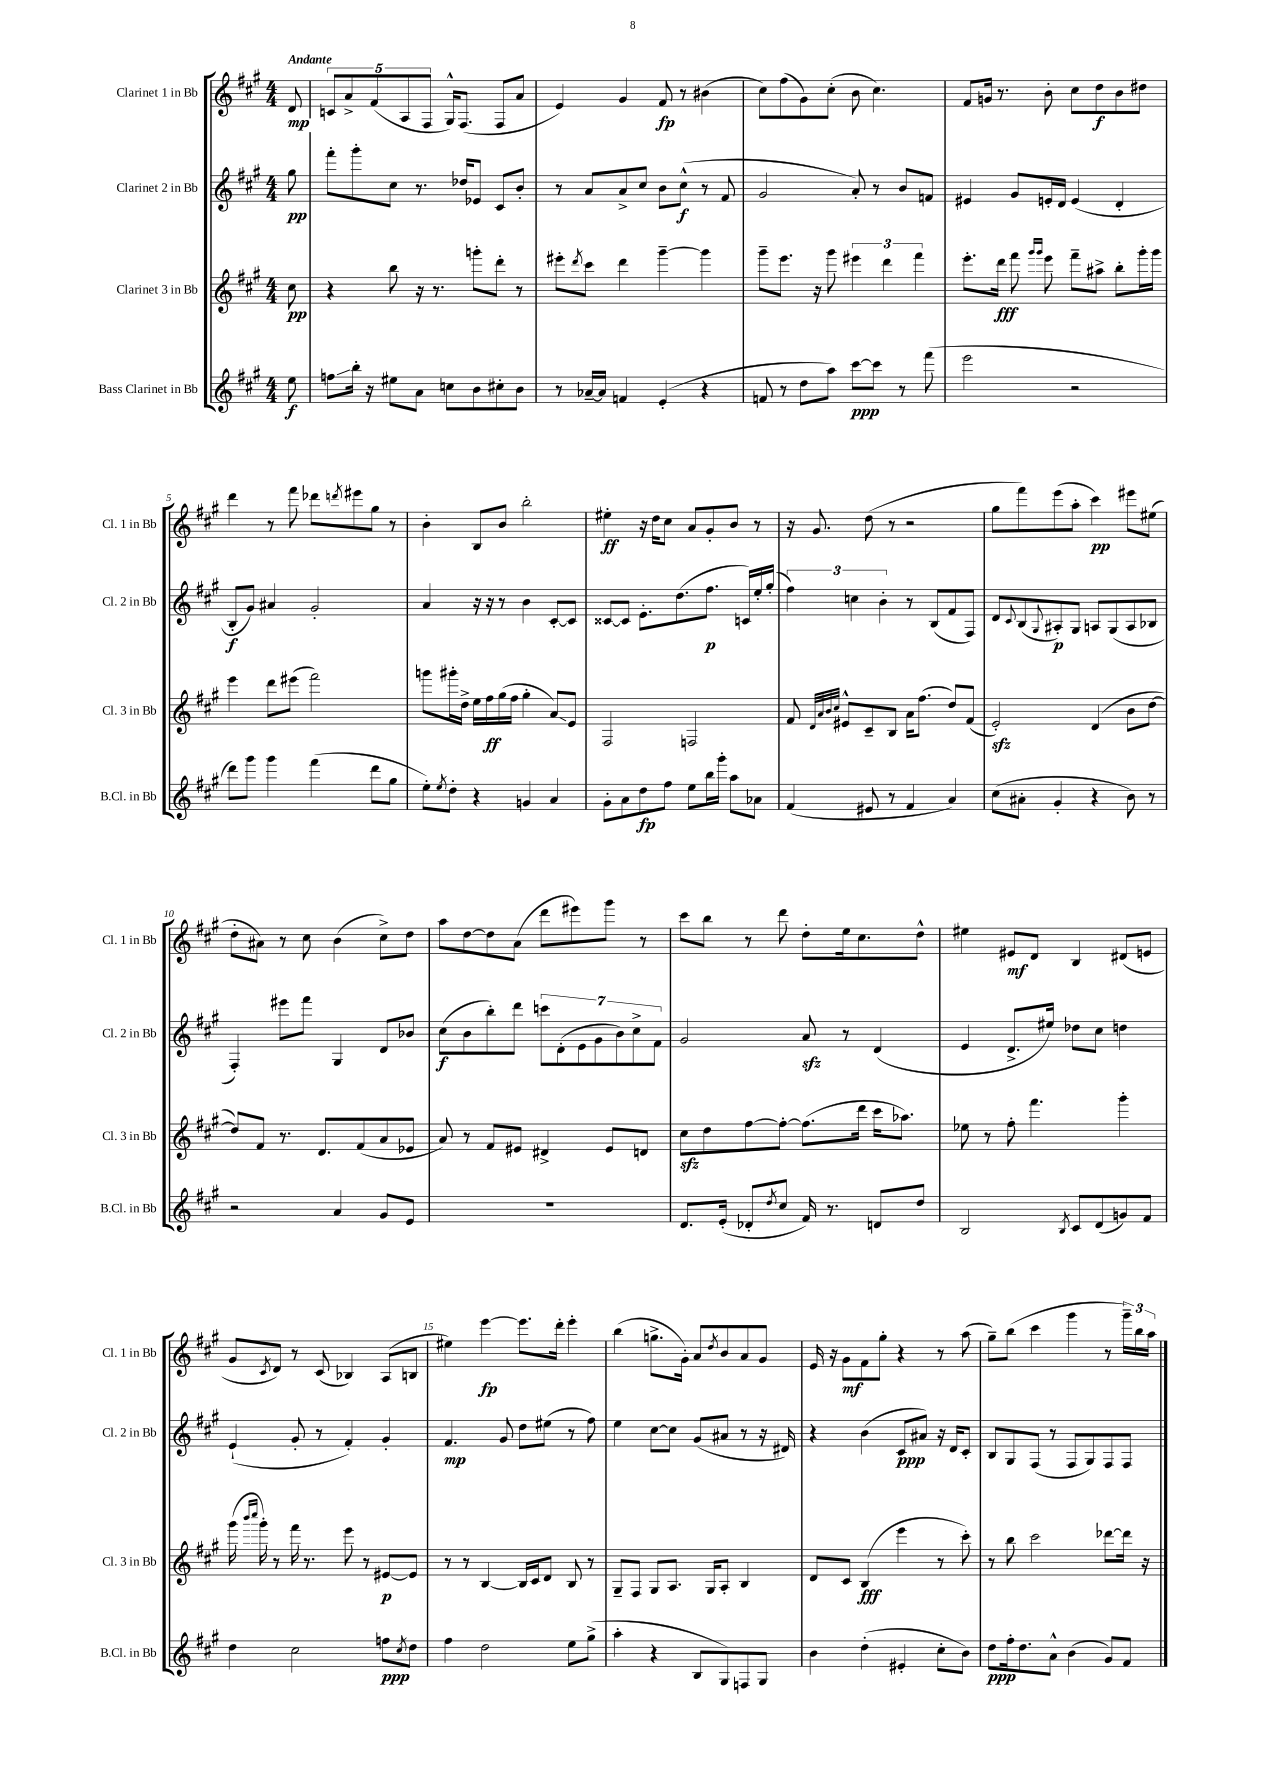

**kern	**kern	**kern	**kern
*staff4	*staff3	*staff2	*staff1
*clefG2	*clefG2	*clefG2	*clefG2
*k[f#c#g#]	*k[f#c#g#]	*k[f#c#g#]	*k[f#c#g#]
*M4/4	*M4/4	*M4/4	*M4/4
8ee	8cc#	8gg#	8d
=	=	=	=
8ff	4r	8fff#'	10c
.	.	.	10a^
16bb'	.	8ggg#'	.
16r	.	.	.
.	.	.	(10f#
8ee#	8bb	8cc#	.
.	.	.	10A
8a	16r	8.r	.
.	.	.	10F#
.	8.r	.	.
8cc	.	.	16G#^^)
.	.	16dd-	(8.F#
8b	8ggg'	8e-	.
8cc#'	8ddd'	8c#	8F#
8b	8r	8b'	8a
=	=	=	=
8r	8eee#'	8r	4e)
.	8qddd	.	.
[16a-~	8ccc#	8a	.
16a-]	.	.	.
4f	4ddd	8a^	4g#
.	.	8cc#	.
(4e'	[4ggg#~	8b	8f#
.	.	(8cc#^^	8r
4r	4ggg#]	8r	(4b#
.	.	8f#	.
=	=	=	=
8f	8ggg#~	2g#	8cc#)
8r	8.eee	.	(8ff#
8dd	.	.	8g#)
.	16r	.	.
8aa)	8ggg#	.	(8cc#'
[8ccc#	6eee#	8a')	8b
8ccc#]	.	8r	4.cc#)
.	6ddd	.	.
8r	.	8b	.
.	6fff#	.	.
(8fff#	.	8f	.
=	=	=	=
2eee	8.eee'	4e#	8f#
.	.	.	16g
.	16ddd	.	8.r
.	8fff#	8g#	.
.	16qqggg#	.	.
.	16qqggg#	.	.
.	8eee	16e'	8b'
.	.	16d	.
2r	8fff#~	(4e	8cc#
.	8aa#^	.	8dd
.	8bb'	4d'	8b
.	16ggg#'	.	8dd#
.	16ggg#	.	.
=	=	=	=
8ddd)	4eee	8B'	4ddd
8ggg#	.	8g#)	.
4ggg#	8ddd	4a#	8r
.	(8eee#	.	8fff#
(4fff#	2fff#)	2g#'	8ddd-
.	.	.	8qddd
.	.	.	8eee#
8ddd	.	.	8gg#
8gg#	.	.	8r
=	=	=	=
8ee')	8ggg	4a	4b'
8qee	.	.	.
8dd'	16ggg#'	.	.
.	16dd^	.	.
4r	16ee	16r	8B
.	16ff#	16r	.
.	(16gg#	8r	8b
.	16ff#	.	.
4g	4gg#'	4b	2bb'
4a	8a)	[8c#'	.
.	8e	8c#]	.
=	=	=	=
8g#'	2F#	[8c##	4ee#'
8a	.	8c##]	.
8dd	.	8.e'	16r
.	.	.	16dd
8ff#	.	.	8cc#
.	.	(8.dd	.
8ee	2F	.	8a
16bb	.	8.ff#	8g#'
16ggg#'	.	.	.
8aa	.	.	8b
.	.	16c)	.
8a-	.	16ee'	8r
.	.	(16gg#'	.
=	=	=	=
(4f#	8f#	6ff#)	16r
.	.	.	8.g#
.	32qqd	.	.
.	32qqa	.	.
.	32qqb	.	.
.	32qqcc#	.	.
.	8e#^^	.	.
.	.	6cc	.
8e#	8c#~	.	(8dd
.	.	6b'	.
8r	8B	.	8r
4f#	16a	8r	2r
.	(8.ff#	.	.
.	.	(8B	.
4a)	8dd)	8f#	.
.	(8f#	8F#)	.
=	=	=	=
(8cc#	2e')	8d	8gg#
.	.	8qqc#	.
8a#'	.	(8B	8fff#)
.	.	8qqG#	.
4g#'	.	8A#')	(8eee
.	.	8G#	8aa'
4r	(4d	8A	4ccc#)
.	.	(8G#	.
8b)	8b	8A	8eee#
8r	[8dd	8B-	(8ee#
=	=	=	=
2r	8dd])	4F#')	8dd'
.	8f#	.	8a#)
.	8.r	8eee#	8r
.	.	8fff#	8cc#
.	8.d	.	.
4a	.	4G#	(4b
.	(8f#	.	.
8g#	8a	8d	8cc#^)
8e	8e-	8b-	8dd
=	=	=	=
1r	8a)	(8cc#	8aa
.	8r	8b	[8dd
.	8f#	8bb')	8dd]
.	8e#	8ddd	(8a
.	4d#^	14ccc	8ddd
.	.	(14d'	.
.	.	.	8eee#)
.	.	14e	.
.	.	14g#	.
.	8e#	.	8ggg#
.	.	14b)	.
.	.	14cc#^	.
.	8d	.	8r
.	.	14f#	.
=	=	=	=
8.d	8cc#	2g#	8ccc#
.	8dd	.	8bb
(16e'	.	.	.
8d-'	[8ff#	.	8r
8qdd	.	.	.
8cc#	8ff#'_	.	8ddd
16f#)	(8.ff#]	8a	8dd'
8.r	.	.	.
.	.	8r	16ee
.	16ddd	.	8.cc#
8d	16ccc#	(4d	.
.	8.aa-)	.	.
8dd	.	.	8dd^^
=	=	=	=
2B	8ee-	4e	4ee#
.	8r	.	.
.	8ff#'	8.d^	8e#
.	4.fff#	.	8d
.	.	16ee#)	.
8qB	.	.	.
8c#	.	8dd-	4B
(8d	.	8cc#	.
8g)	4ggg#'	4dd	(8d#
8f#	.	.	8e
=	=	=	=
4dd	(16ggg#	(4e`	8g#
.	16qqbbb	.	.
.	16qqcccc#	.	.
.	16ggg#')	.	.
.	.	.	8qc#
.	8r	.	8d)
2cc#	16fff#	8g#'	8r
.	8.r	.	.
.	.	8r	(8c#
.	8eee	4f#')	4B-)
.	8r	.	.
8ff	[8e#	4g#'	(8A
8qcc#	.	.	.
8dd	8e#]	.	8B
=	=	=	=
4ff#	8r	4.f#	4ee#)
.	8r	.	.
2dd	[4B	.	[4eee
.	.	8g#	.
.	16B]	8dd	8.eee]
.	16c#	.	.
.	8d	(8ee#	.
.	.	.	16ddd'
8ee	8B	8r	4eee'
(8gg#^	8r	8ff#)	.
=	=	=	=
4aa'	8G#~	4ee	(4bb
.	8F#	.	.
4r	8G#	[8cc#	8.gg^
.	8.A	8cc#]	.
.	.	.	16g#')
8B	.	(8g#	8a
.	16G#	.	.
.	.	.	8qdd
8G#)	8A'	8a#	8b
8F	4B	8r	8a
8G#	.	16r	8g#
.	.	16d#)	.
=	=	=	=
4b	8d	4r	16e
.	.	.	16r
.	8c#	.	8g#
(4dd'	(4B	(4b	8f#
.	.	.	8gg#'
4e#'	4eee	8c#	4r
.	.	8a#)	.
8cc#'	8r	16r	8r
.	.	16d	.
8b)	8ccc#')	8c#'	(8aa
=	=	=	=
8dd	8r	8B	8gg#~)
16ff#'	8bb	8G#	(8bb
8.dd	.	.	.
.	2ccc#	(8F#	4ccc#
8a^^	.	8r	.
(4b	.	8F#	4ggg#
.	.	8G#)	.
8g#)	[8ddd-	8F#	8r
8f#	16ddd-]	8F#	24ggg#~)
.	.	.	24bb
.	16r	.	.
.	.	.	24aa
==	==	==	==
*-	*-	*-	*-
